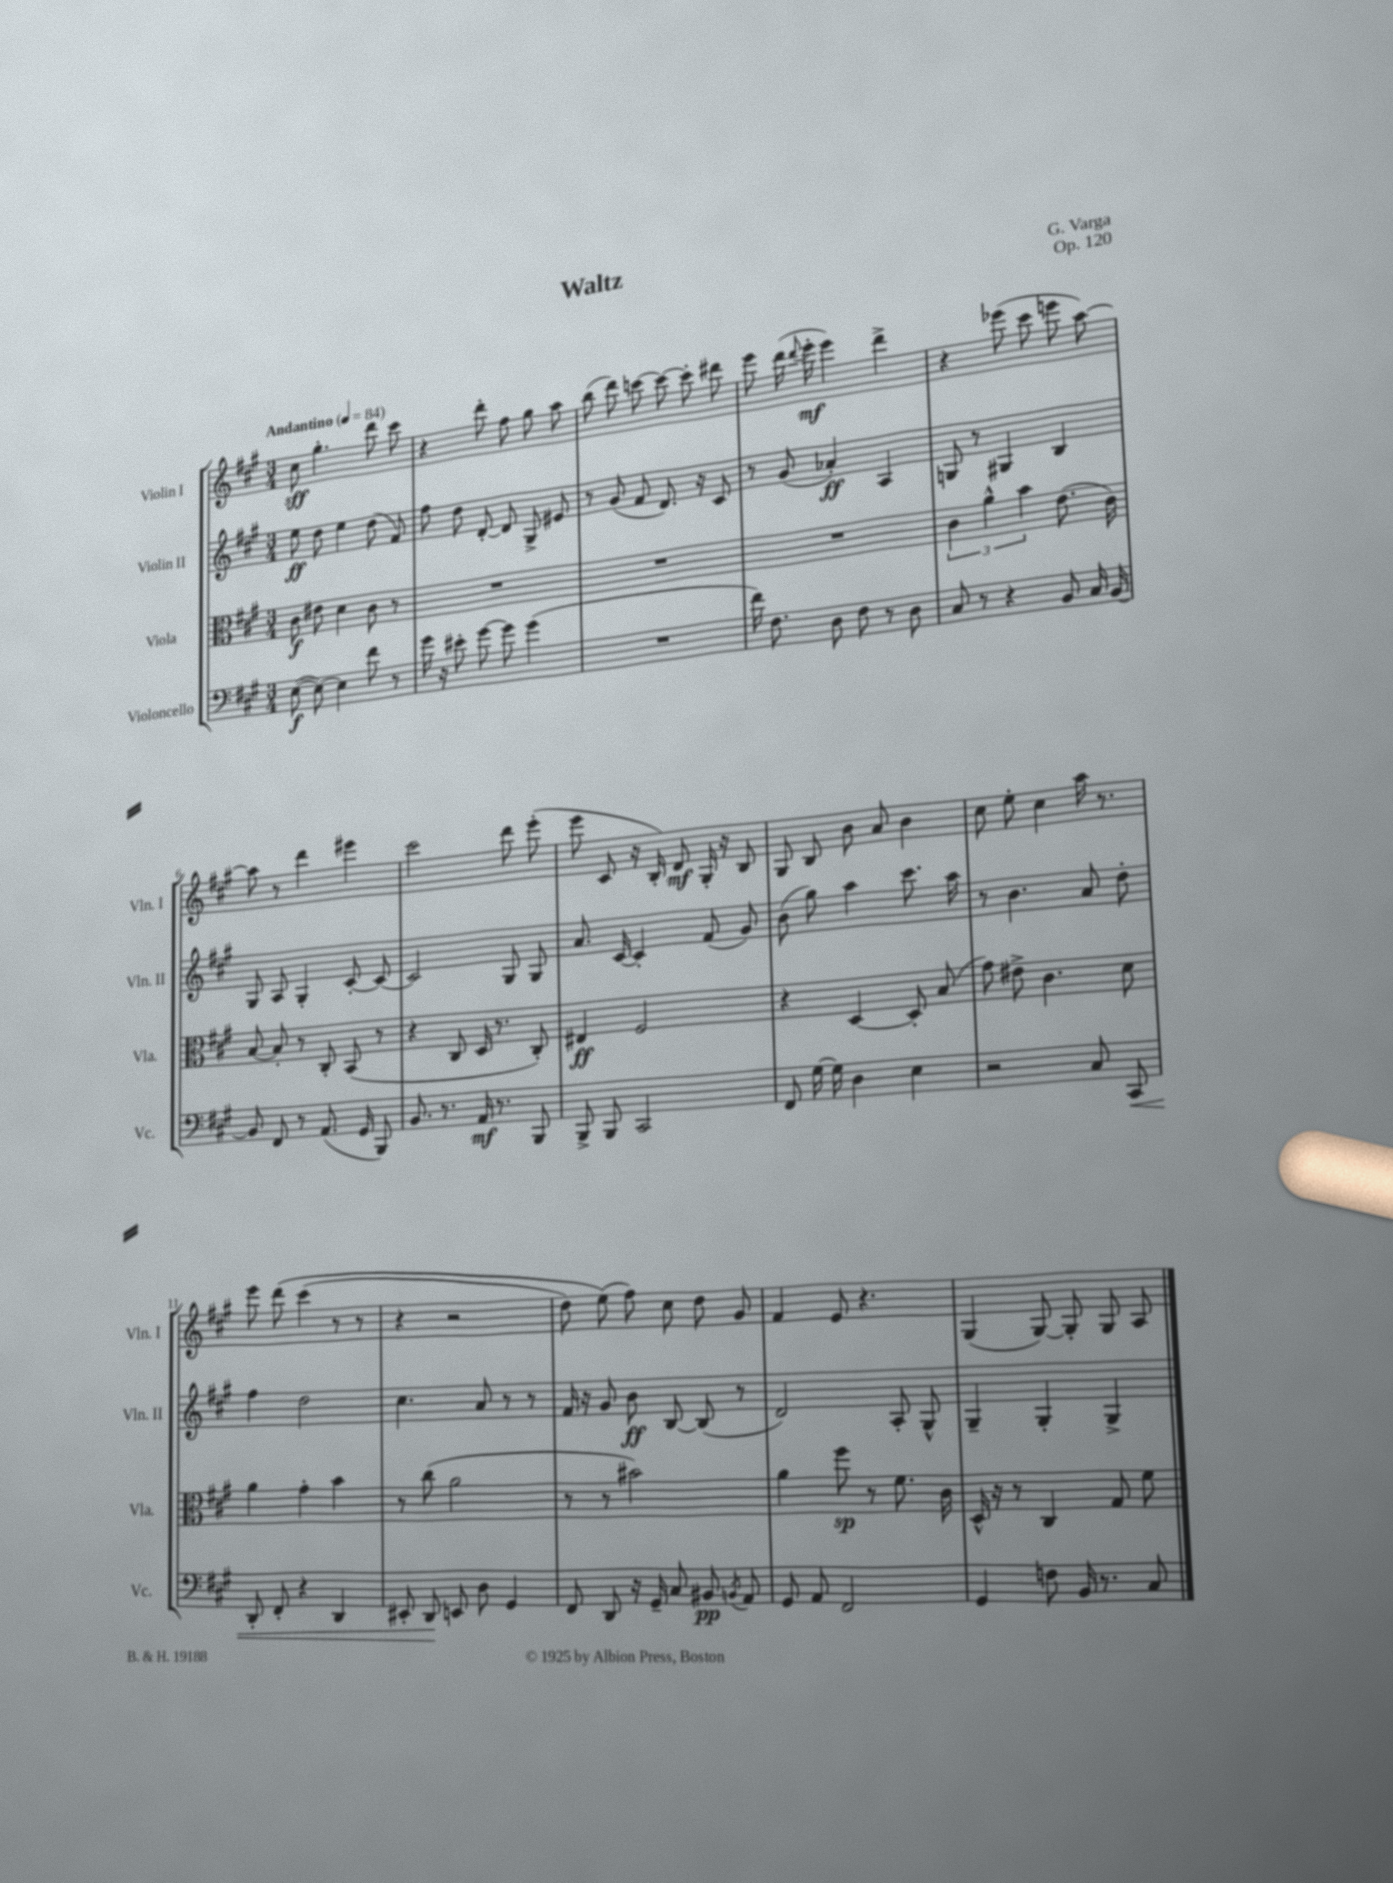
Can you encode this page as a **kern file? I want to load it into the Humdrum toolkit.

**kern	**kern	**kern	**kern
*staff4	*staff3	*staff2	*staff1
*clefF4	*clefC3	*clefG2	*clefG2
*k[f#c#g#]	*k[f#c#g#]	*k[f#c#g#]	*k[f#c#g#]
*M3/4	*M3/4	*M3/4	*M3/4
*MM84	*MM84	*MM84	*MM84
([8E	8c#	8ee	8cc#
8E_)	8e#	8dd	4.gg#'
4E]	4d	4ee	.
8f#	8c#	(8dd	8ddd
8r	8r	8f#)	8ccc#
=	=	=	=
16g#	2.r	8ff#	4r
16r	.	.	.
8e#'	.	8dd	.
[8g#	.	[8d'	8ddd'
8g#]	.	8d]	8ff#
(4g#	.	8G#^	8gg#
.	.	8e#	8aa
=	=	=	=
2.r	2.r	8r	(8bb
.	.	(8g#	8ddd)
.	.	8f#	[8ccc
.	.	8.d)	8ccc_
.	.	.	8ccc']
.	.	16r	.
.	.	8c#	8ddd#
=	=	=	=
16f#)	2.r	8r	8eee
8.F#	.	.	.
.	.	(8g#	(16ddd
.	.	.	8qqddd
.	.	.	16eee'
8D	.	4a-')	4eee)
8F#	.	.	.
8r	.	4A	4ddd^
8D	.	.	.
=	=	=	=
8C#	6c#	8G	4r
8r	.	8r	.
.	6a^^	.	.
4r	.	4G#	(8eee-
.	6b	.	.
.	.	.	8ccc#
8BB	(8.e	4B	8eee
16C#	.	.	[8aa)
[16BB	16c#)	.	.
=	=	=	=
8BB]	[8B	8G#	8aa]
8FF#	8B']	8A	8r
8r	8r	4G#'	4ddd
(8.AA	8C#'	.	.
.	(8BB	[8c#'	4eee#
16GG#	.	.	.
8BBB)	8r	8c#_	.
=	=	=	=
8.BB	4r	2c#]	2ccc#
8.r	.	.	.
.	8C#	.	.
16AA	16D	.	.
8.r	8.r	.	.
.	.	8G#	8ddd
8BBB	8C#')	8G#	(8eee'
=	=	=	=
8BBB^	4E#	8.a	8eee
8BBB	.	.	8c#
.	.	[16c#	.
2CC#	2F#	4c#']	16r
.	.	.	16B')
.	.	.	8d
.	.	(8f#	16G#'
.	.	.	16r
.	.	8g#)	8B
=	=	=	=
8FF#	4r	(8b	8G#
[16G#	.	8gg#)	8B
16G#]	.	.	.
4D	[4D	4aa	8b
.	.	.	8a
4E	8D']	8.ccc#	4b
.	(8B	.	.
.	.	16aa	.
=	=	=	=
2r	8g#)	8r	8cc#
.	8e#^	4.b	8ee'
.	4.c#	.	4cc#
8C#	.	8a	16aa
.	.	.	8.r
8CC#	8d	8dd'	.
=	=	=	=
8DD'	4a	4ff#	8eee
8FF#'	.	.	&(8ddd
4r	4g#'	2dd	(4ccc#
4DD	4b	.	8r
.	.	.	8r
=	=	=	=
8EE#'	8r	4.cc#	4r
8DD	(8cc#	.	.
8EE	2a	.	2r
8D	.	8a	.
4GG#	.	8r	.
.	.	8r	.
=	=	=	=
8FF#	8r	16f#	8dd)
.	.	16r	.
8DD	8r	8g#	(8ee&)
16r	2b#)	8b	8ff#)
16GG#~	.	.	.
8C#	.	[8B	8cc#
8BB#	.	(8B]	8dd
8qBB	.	.	.
8AA	.	8r	8g#
=	=	=	=
8GG#	4a	2d)	4f#
8AA	.	.	.
2FF#	8ff#	.	8e
.	8r	.	4.r
.	8.f#	8A'	.
.	.	8G#^^	.
.	16c#	.	.
=	=	=	=
4GG#	16D^^	4G#~	(4G#
.	16r	.	.
.	8r	.	.
8F	4C#	4G#'	[8G#)
16BB	.	.	8G#']
8.r	.	.	.
.	8G#	4G#^	8G#
8C#	8f#	.	8A
==	==	==	==
*-	*-	*-	*-
